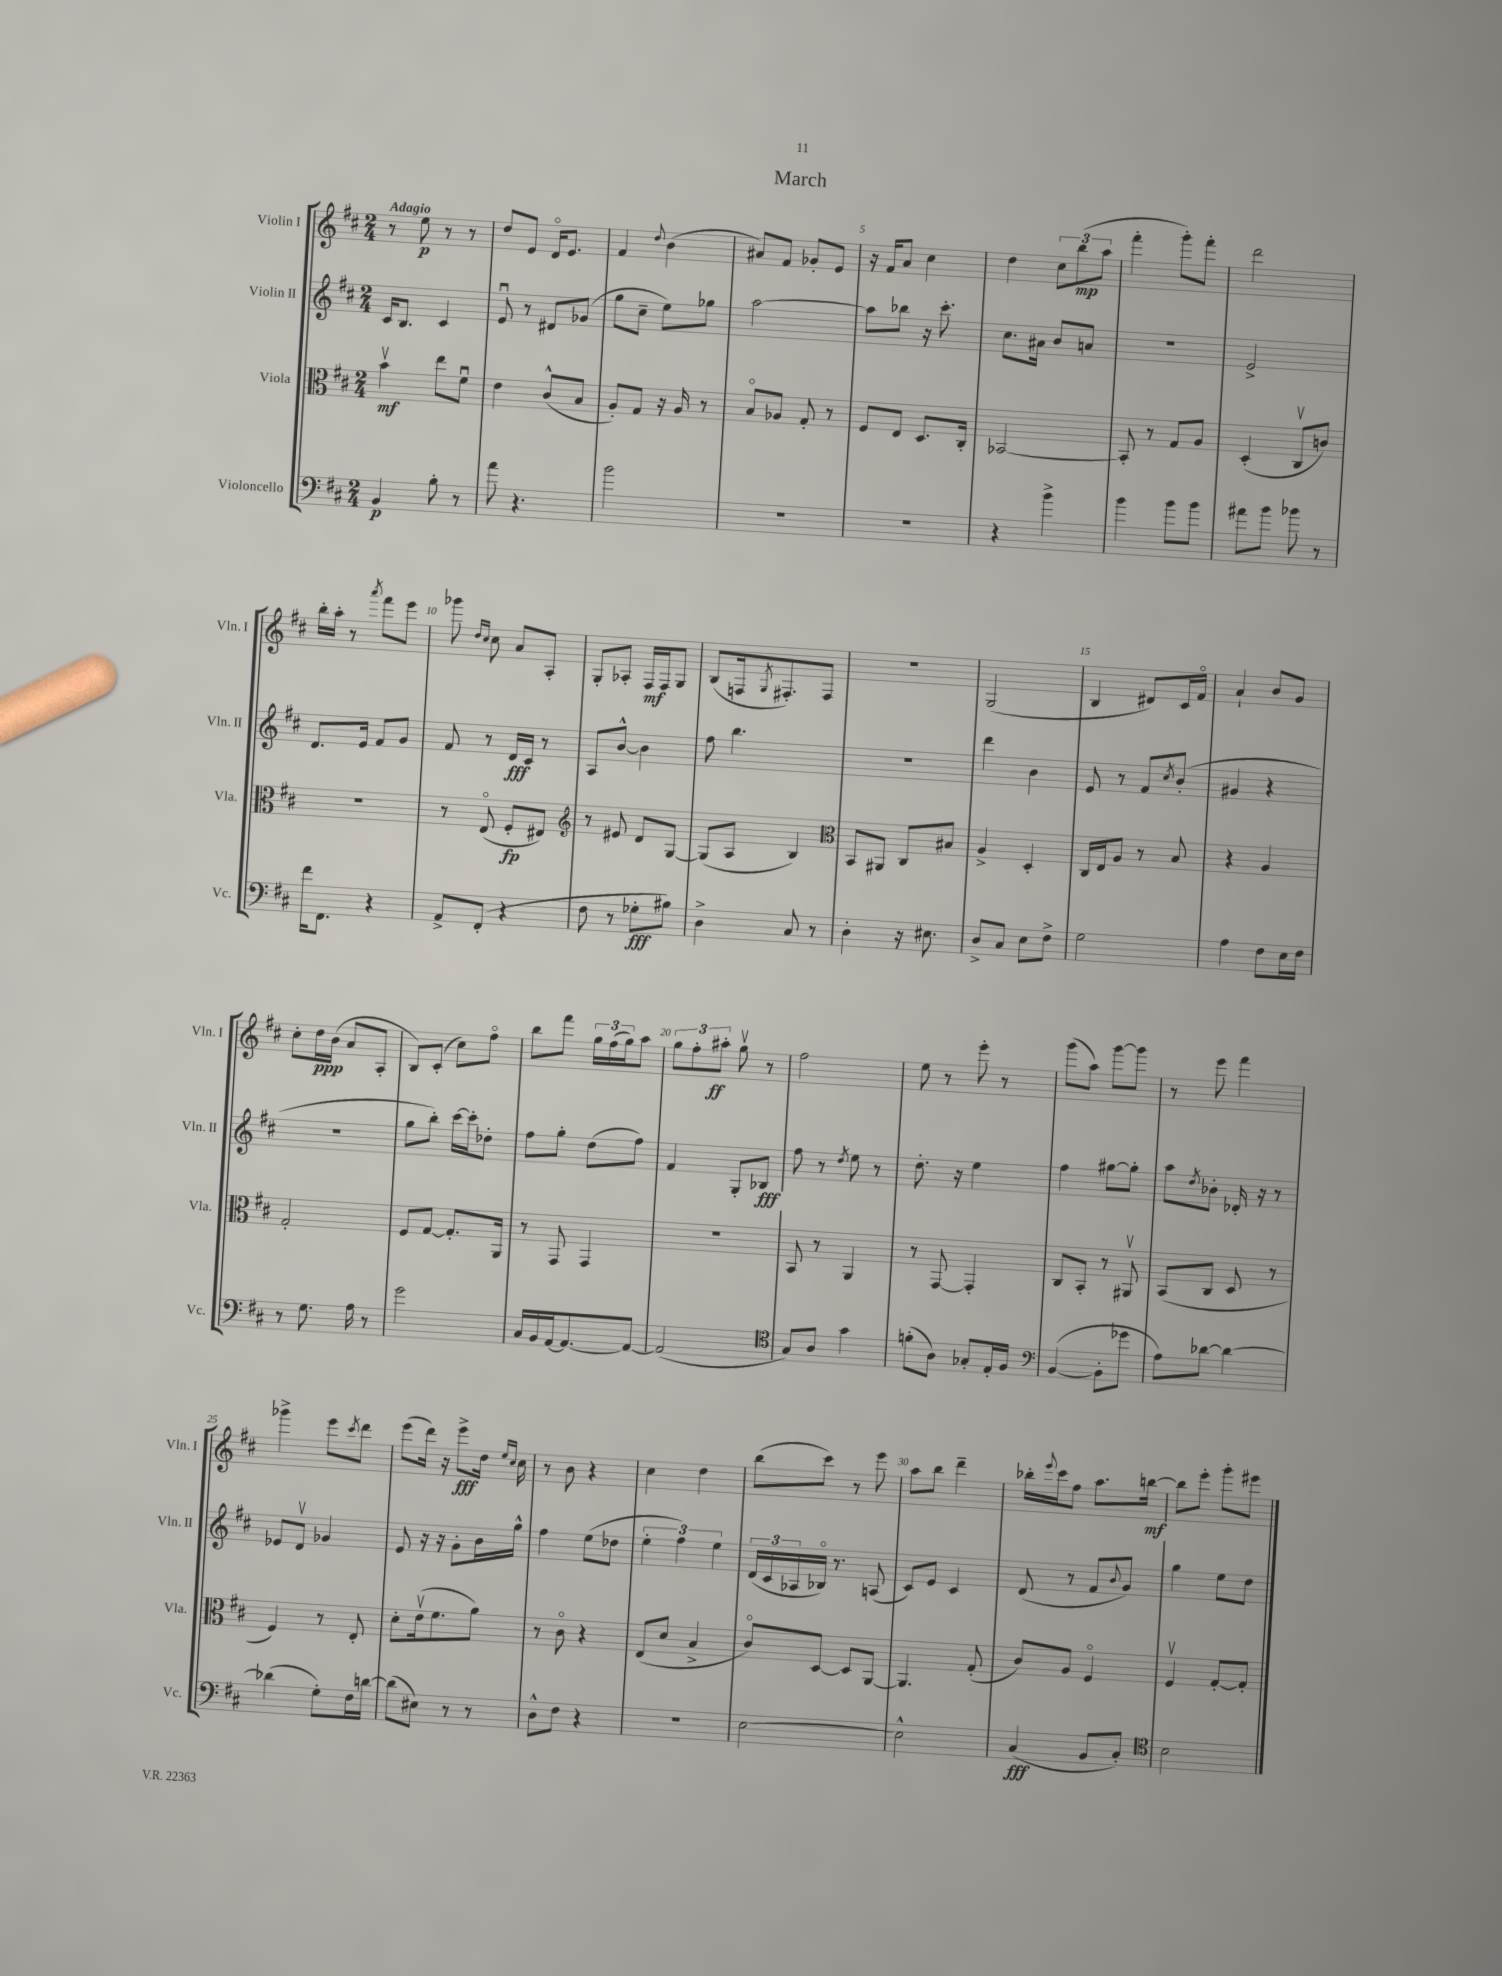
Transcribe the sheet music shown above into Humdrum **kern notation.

**kern	**dynam	**kern	**dynam	**kern	**dynam	**kern	**dynam
*part4	*part4	*part3	*part3	*part2	*part2	*part1	*part1
*staff4	*staff4	*staff3	*staff3	*staff2	*staff2	*staff1	*staff1
*I"Violoncello	*	*I"Viola	*	*I"Violin II	*	*I"Violin I	*
*I'Vc.	*	*I'Vla.	*	*I'Vln. II	*	*I'Vln. I	*
*clefF4	*	*clefC3	*	*clefG2	*	*clefG2	*
*k[f#c#]	*	*k[f#c#]	*	*k[f#c#]	*	*k[f#c#]	*
*M2/4	*	*M2/4	*	*M2/4	*	*M2/4	*
=1	=1	=1	=1	=1	=1	=1	=1
!	!	!	!	!	!	!LO:TX:a:B:t=Adagio	!
4BB/	p	4bv\	mf	16c#/KL	.	8r	.
.	.	.	.	8.B/J	.	.	.
.	.	.	.	.	.	8ee\	p
8B'\	.	8ee\L	.	4c#/	.	8r	.
8r	.	8f#u\J	.	.	.	8r	.
=2	=2	=2	=2	=2	=2	=2	=2
8a\	.	4e\	.	8eu/	.	8dd/L	.
4.r	.	.	.	8r	.	8e/J	.
.	.	(8c#^^/L	.	8d#X/L	.	16d/KL	.
.	.	.	.	.	.	8.e/J	.
.	.	8B/J	.	(8g-X/J	.	.	.
=3	=3	=3	=3	=3	=3	=3	=3
2b\	.	8A'/L)	.	8gg\L	.	4f#/	.
.	.	8G/J	.	8cc#~\J	.	.	.
.	.	.	.	.	.	8qqdd/	.
.	.	16r	.	8ee\L)	.	(4b\	.
.	.	16A/	.	.	.	.	.
.	.	8r	.	8gg-X\J	.	.	.
=4	=4	=4	=4	=4	=4	=4	=4
2r	.	8B/L	.	[2aa\	.	8a#X/L)	.
.	.	8A-X/J	.	.	.	8f#/J	.
.	.	8G'/	.	.	.	8g-X'/L	.
.	.	8r	.	.	.	8e/J	.
=5	=5	=5	=5	=5	=5	=5	=5
2r	.	8F#/L	.	8aa\L]	.	16r	.
.	.	.	.	.	.	16f#/KL	.
.	.	8E/J	.	8bb-X\J	.	8a/J	.
.	.	8.D/L	.	16r	.	4cc#\	.
.	.	.	.	8.ccc#'\	.	.	.
.	.	16C#'/Jk	.	.	.	.	.
=6	=6	=6	=6	=6	=6	=6	=6
4r	.	[2BB-X/	.	8.cc#\L	.	4dd\	.
.	.	.	.	16a#X\Jk	.	.	.
4b^\	.	.	.	8b/L	.	12cc#\L	.
.	.	.	.	.	.	(12bb\	mp
.	.	.	.	8an/J	.	.	.
.	.	.	.	.	.	12aa\J	.
=7	=7	=7	=7	=7	=7	=7	=7
4b\	.	8BB-'/]	.	2r	.	4fff#'\	.
.	.	8r	.	.	.	.	.
8b\L	.	8G/L	.	.	.	8ggg'\L)	.
8b\J	.	8A/J	.	.	.	8fff#'\J	.
=8	=8	=8	=8	=8	=8	=8	=8
8a#X\L	.	(4D'/	.	2e^/	.	2ddd\	.
8b\J	.	.	.	.	.	.	.
8b-X\	.	8C#v/L	.	.	.	.	.
8r	.	8cn/J)	.	.	.	.	.
!!LO:LB:g=z
=9	=9	=9	=9	=9	=9	=9	=9
16f#\KL	.	2r	.	8.d/L	.	16bb'\LL	.
8.FF#\J	.	.	.	.	.	16aa'\JJ	.
.	.	.	.	.	.	8r	.
.	.	.	.	16e/Jk	.	.	.
.	.	.	.	.	.	8qaaa/	.
4r	.	.	.	8f#/L	.	8fff#\L	.
.	.	.	.	8g/J	.	8eee\J	.
=10	=10	=10	=10	=10	=10	=10	=10
8AA^/L	.	8r	.	8f#/	.	8ggg-X\	.
.	.	.	.	.	.	16qqdd/LL	.
.	.	.	.	.	.	16qqcc#/JJ	.
(8FF#'/J	.	(8E/	.	8r	.	8cc#\	.
4r	.	8F#'/L	fp	16d/LL	fff	8a/L	.
.	.	.	.	16c#/JJ	.	.	.
.	.	8E#X/J)	.	8r	.	8A'/J	.
=11	=11	=11	=11	=11	=11	=11	=11
*	*	*clefG2	*	*	*	*	*
8F#\	.	8r	.	8A/L	.	8G'/L	.
8r	.	8e#X/	.	[8b^^/J	.	8A-X'/J	.
8G-X'\L	fff	8d/L	.	4b\]	.	16F#/LL	mf
.	.	.	.	.	.	16F#/J	.
8B#X\J)	.	[8G/J	.	.	.	8G/J	.
=12	=12	=12	=12	=12	=12	=12	=12
4D^\	.	(8G/L]	.	8ff#\	.	(8B/L	.
.	.	8A/J	.	4.bb\	.	16Fn/k	.
.	.	.	.	.	.	8qG/	.
.	.	.	.	.	.	8.F#X'/)	.
8C#/	.	4B/)	.	.	.	.	.
8r	.	.	.	.	.	8F#/J	.
=13	=13	=13	=13	=13	=13	=13	=13
*	*	*clefC3	*	*	*	*	*
4D'\	.	8BB/L	.	2r	.	2r	.
.	.	8AA#X/J	.	.	.	.	.
16r	.	8C#/L	.	.	.	.	.
8.E#X\	.	.	.	.	.	.	.
.	.	8B#X/J	.	.	.	.	.
=14	=14	=14	=14	=14	=14	=14	=14
8D^/L	.	4A^/	.	4ddd\	.	(2G/	.
8C#/J	.	.	.	.	.	.	.
8E\L	.	4D'/	.	4b\	.	.	.
8F#^\J	.	.	.	.	.	.	.
=15	=15	=15	=15	=15	=15	=15	=15
2G\	.	16C#/LL	.	8e/	.	4B/	.
.	.	16E/J	.	.	.	.	.
.	.	8A/J	.	8r	.	.	.
.	.	8r	.	8f#/L	.	8d#X/L)	.
.	.	.	.	8qcc#/	.	.	.
.	.	8B/	.	(8b'/J	.	16c#/L	.
.	.	.	.	.	.	16f#/JJ	.
=16	=16	=16	=16	=16	=16	=16	=16
4A\	.	4r	.	4g#X/	.	4a`/	.
8F#\L	.	4A/	.	4r	.	8b/L	.
16E\L	.	.	.	.	.	8g/J	.
16F#\JJ	.	.	.	.	.	.	.
!!LO:LB:g=z
=17	=17	=17	=17	=17	=17	=17	=17
8r	.	2G'/	.	2r	.	8cc#'\L	.
8.G\	.	.	.	.	.	16dd\L	ppp
.	.	.	.	.	.	(16b\JJ	.
.	.	.	.	.	.	8a/L	.
16A\	.	.	.	.	.	.	.
8r	.	.	.	.	.	8A'/J	.
=18	=18	=18	=18	=18	=18	=18	=18
2g\	.	8F#/L	.	8gg\L	.	8B/L)	.
.	.	[8G/J	.	8bb'\J)	.	(8c#'/J	.
.	.	8.G'/L]	.	[16ccc#\LL	.	8cc#\L)	.
.	.	.	.	16ccc#'\J]	.	.	.
.	.	.	.	8dd-X'\J	.	8ff#\J	.
.	.	16AA/Jk	.	.	.	.	.
=19	=19	=19	=19	=19	=19	=19	=19
16C#/LL	.	8r	.	8ff#\L	.	8bb\L	.
16BB/	.	.	.	.	.	.	.
[16AA/J	.	8GG/	.	8gg'\J	.	8fff#\J	.
8.AA/_	.	.	.	.	.	.	.
.	.	4GG/	.	(8dd\L	.	24gg\LL	.
.	.	.	.	.	.	(24ff#\	.
.	.	.	.	.	.	24gg\J)	.
8AA/J_	.	.	.	8ff#\J)	.	8aa\J	.
=20	=20	=20	=20	=20	=20	=20	=20
(2AA/]	.	2r	.	4f#/	.	12gg\L	.
.	.	.	.	.	.	12ff#'\	.
.	.	.	.	.	.	12aa#X'\J	ff
.	.	.	.	8G'/L	.	8ggv\	.
.	.	.	.	8B-X/J	fff	8r	.
=21	=21	=21	=21	=21	=21	=21	=21
*clefC4	*	*	*	*	*	*	*
8G/L)	.	8BB/	.	8ff#\	.	2ff#\	.
8A/J	.	8r	.	8r	.	.	.
.	.	.	.	8qdd/	.	.	.
4g\	.	4AA/	.	8ee\	.	.	.
.	.	.	.	8r	.	.	.
=22	=22	=22	=22	=22	=22	=22	=22
(8fn'\L	.	8r	.	8.dd'\	.	8ee\	.
8A\J)	.	[8GG/	.	.	.	8r	.
.	.	.	.	16r	.	.	.
8G-X'/L	.	4GG'/]	.	4ee\	.	8eee'\	.
16E'/L	.	.	.	.	.	8r	.
16F#/JJ	.	.	.	.	.	.	.
=23	=23	=23	=23	=23	=23	=23	=23
*clefF4	*	*	*	*	*	*	*
([4BB/	.	8C#/L	.	4ff#\	.	(8ggg\L	.
.	.	8BB'/J	.	.	.	8aa\J)	.
8BB'\L]	.	8r	.	[8gg#X\L	.	[8ggg\L	.
8g-X\J	.	8AA#Xv/	.	8gg#'\J]	.	8ggg\J]	.
=24	=24	=24	=24	=24	=24	=24	=24
8A\L)	.	(8BB/L	.	8aa\L	.	8r	.
.	.	.	.	8qdd/	.	.	.
[8d-X\J	.	8C#/J	.	8b-X'\J	.	8eee\	.
4d-\_	.	8D/	.	16d-X'/	.	4fff#\	.
.	.	.	.	16r	.	.	.
.	.	8r	.	8r	.	.	.
!!LO:LB:g=z
=25	=25	=25	=25	=25	=25	=25	=25
(4d-X\]	.	4F#/)	.	8e-X/L	.	4ggg-X^\	.
.	.	.	.	8dv/J	.	.	.
8G'\L)	.	8r	.	4g-X/	.	8eee\L	.
.	.	.	.	.	.	8qccc#/	.
16F#\L	.	8E'/	.	.	.	8ddd\J	.
[16dn\JJ	.	.	.	.	.	.	.
=26	=26	=26	=26	=26	=26	=26	=26
(8d\L]	.	8d'\L	.	8e/	.	(8eee\L	.
8E#X\J)	.	(16ev\k	.	16r	.	16ddd\Jk)	.
.	.	8.f#\	.	16r	.	16r	.
8r	.	.	.	8g'\L	.	8eee^\L	fff
8r	.	8a\J)	.	16b\L	.	16dd\Jk	.
.	.	.	.	.	.	16qqee/LL	.
.	.	.	.	.	.	16qqcc#/JJ	.
.	.	.	.	16gg^^\JJ	.	16cc#\	.
=27	=27	=27	=27	=27	=27	=27	=27
8D^^\L	.	8r	.	4ff#\	.	8r	.
8F#\J	.	8c#\	.	.	.	8b\	.
4r	.	4r	.	(8ee\L	.	4r	.
.	.	.	.	8dd-X\J	.	.	.
=28	=28	=28	=28	=28	=28	=28	=28
2r	.	(8E/L	.	6ee'\	.	4cc#\	.
.	.	8d/J	.	.	.	.	.
.	.	.	.	6ff#\)	.	.	.
.	.	4B^/	.	.	.	4dd\	.
.	.	.	.	6ee\	.	.	.
=29	=29	=29	=29	=29	=29	=29	=29
[2E\	.	8c#/L)	.	(24d/LL	.	(8bb\L	.
.	.	.	.	24c#/	.	.	.
.	.	.	.	24A-X/	.	.	.
.	.	[8D/J	.	16B-X/JJ)	.	8ccc#\J)	.
.	.	.	.	8.r	.	.	.
.	.	8D/L]	.	.	.	8r	.
.	.	[8AA/J	.	(8An/	.	8eee\	.
=30	=30	=30	=30	=30	=30	=30	=30
2E^^\]	.	4.AA/]	.	8c#/L)	.	8aa\L	.
.	.	.	.	8e/J	.	8bb\J	.
.	.	.	.	4c#/	.	4ddd~\	.
.	.	(8G'/	.	.	.	.	.
=31	=31	=31	=31	=31	=31	=31	=31
(4C#/	fff	8c#/L)	.	(8d/	.	16bb-X'\LL	.
.	.	.	.	.	.	8qqeee/	.
.	.	.	.	.	.	16ccc#\J	.
.	.	8A/J	.	8r	.	8ff#\J	.
8BB/L	.	4F#/	.	8f#/L	.	8.aa\L	.
.	.	.	.	8qqb/	.	.	.
8C#'/J)	.	.	.	8g/J)	.	.	.
.	.	.	.	.	.	[16bbn\Jk	mf
=32	=32	=32	=32	=32	=32	=32	=32
*clefC4	*	*	*	*	*	*	*
2B\	.	4F#v/	.	4gg\	.	8bb\L]	.
.	.	.	.	.	.	8eee'\J	.
.	.	[8G'/L	.	8ee\L	.	8ggg'\L	.
.	.	8G'/J]	.	8dd\J	.	8eee#X\J	.
==	==	==	==	==	==	==	==
*-	*-	*-	*-	*-	*-	*-	*-
